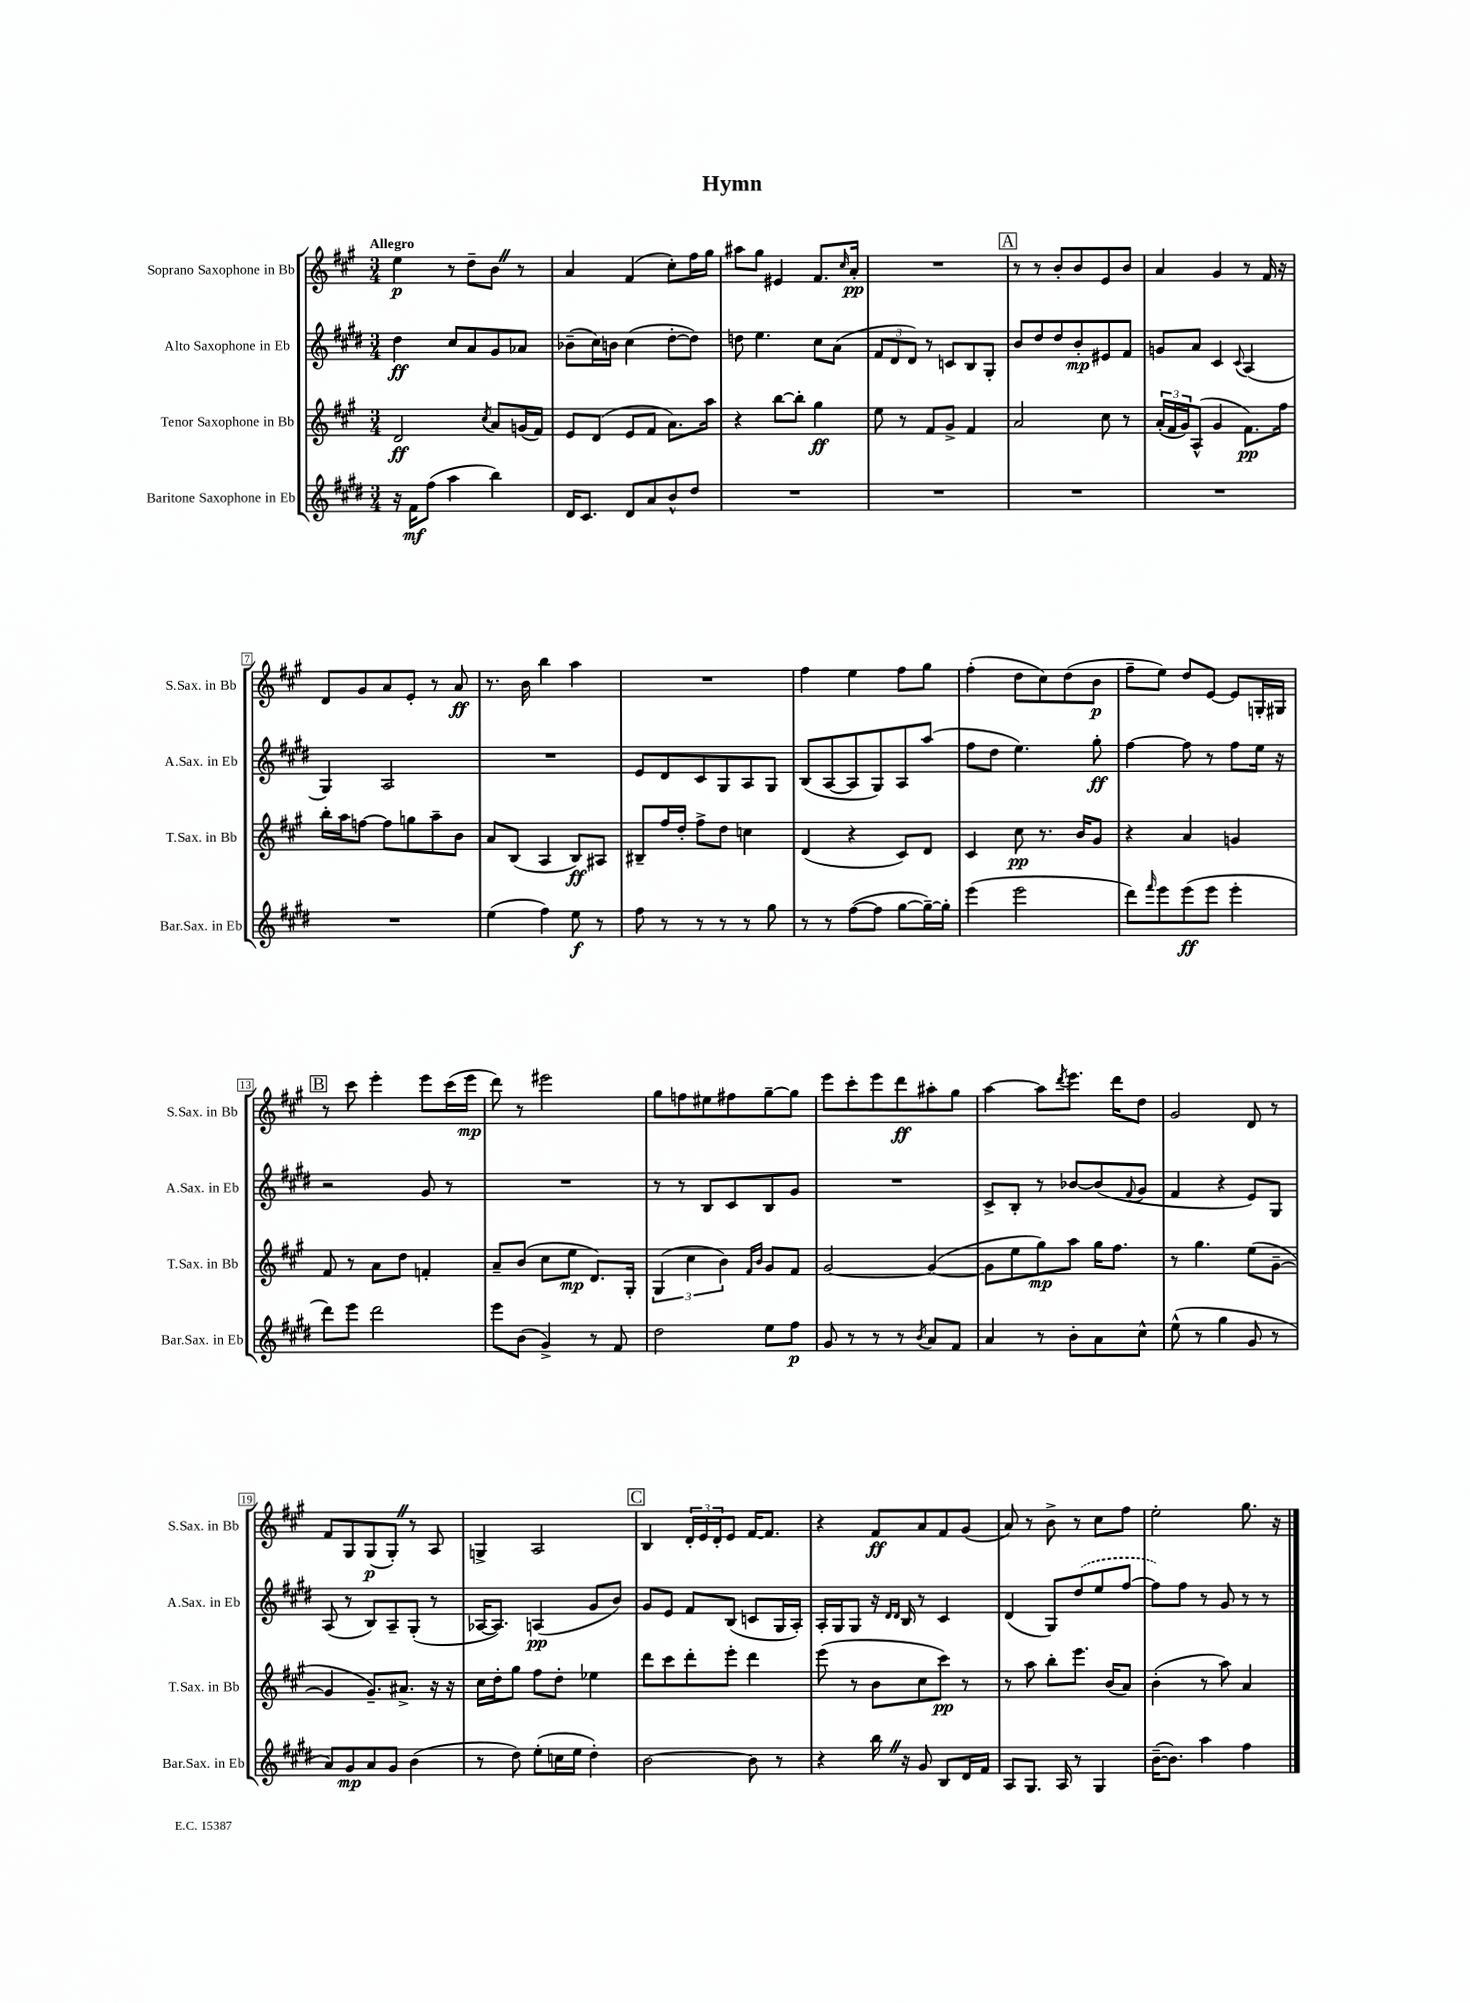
\header { title = "Hymn" }
<<
\new StaffGroup <<
\new Staff = "s0" \with { instrumentName = "Soprano Saxophone in Bb" shortInstrumentName = "S.Sax. in Bb" } {
    \clef treble \key a \major \numericTimeSignature \time 3/4 \tempo "Allegro"
    e''4\p r8 d''8-- b'8 \once \override BreathingSign.text = \markup { \musicglyph "scripts.caesura.straight" } \breathe r8 |
    a'4 fis'4( cis''8-.) fis''16 gis''16 |
    ais''8 gis''8 eis'4 fis'8. \grace { cis''16 } a'16-.\pp |
    R2. |
    \mark \markup { \box "A" } r8 r8 b'8-. b'8 e'8 b'8 |
    a'4 gis'4 r8 fis'16 r16 |
    d'8 gis'8 a'8 e'8-. r8 a'8\ff |
    r8. b'16 b''4 a''4 |
    R2. |
    fis''4 e''4 fis''8 gis''8 |
    fis''4-.( d''8 cis''8) d''8( b'8\p |
    fis''8-- e''8) d''8 e'8~ e'8 g16-. gis16 |
    \mark \markup { \box "B" } r8 cis'''8 e'''4-. e'''8 cis'''16( e'''16\mp |
    d'''8) r8 eis'''2 |
    gis''8 f''8 eis''8 fis''8 gis''8~-- gis''8 |
    e'''8 cis'''8-. e'''8 d'''8\ff ais''8-. gis''8 |
    a''4~ a''8 \acciaccatura { d'''8 } e'''8. d'''16 d''8 |
    gis'2 d'8 r8 |
    fis'8 gis8 gis8\p( gis8-.) \once \override BreathingSign.text = \markup { \musicglyph "scripts.caesura.straight" } \breathe r8 a8 |
    g4-> a2 |
    \mark \markup { \box "C" } b4 \tuplet 3/2 { d'16-. e'16 d'16-. } e'8 fis'16~ fis'8. |
    r4 fis'8\ff a'8 fis'8 gis'8( |
    a'8) r8 b'8-> r8 cis''8 fis''8 |
    e''2-. gis''8. r16 \bar "|." |
}
\new Staff = "s1" \with { instrumentName = "Alto Saxophone in Eb" shortInstrumentName = "A.Sax. in Eb" } {
    \clef treble \key e \major \numericTimeSignature \time 3/4
    dis''4\ff cis''8 a'8 gis'8 aes'8 |
    bes'8--( cis''16) b'16 cis''4( dis''8~-. dis''8) |
    d''8 e''4. cis''8 a'8( |
    \tuplet 3/2 { fis'8 dis'8 dis'8) } r8 c'8 b8 gis8-. |
    \mark \markup { \box "A" } b'8 dis''8 dis''8 b'8-.\mp eis'8 fis'8 |
    g'8 a'8 cis'4 \appoggiatura { cis'8 } a4( |
    gis4) a2 |
    R2. |
    e'8 dis'8 cis'8 gis8 a8 gis8 |
    b8( a8~ a8 gis8) a8 a''8( |
    fis''8 dis''8 e''4.) gis''8-.\ff |
    fis''4~ fis''8 r8 fis''8 e''16 r16 |
    \mark \markup { \box "B" } r2 gis'8 r8 |
    R2. |
    r8 r8 b8 cis'8 b8 gis'8 |
    R2. |
    cis'8-> b8-. r8 bes'8~ bes'8( \appoggiatura { fis'8 } gis'8 |
    fis'4 r4 e'8) gis8 |
    a8( r8 b8) a8-- gis8-.( r8 |
    aes16~ aes8.) a4\pp( gis'8 b'8) |
    \mark \markup { \box "C" } gis'8 e'8 fis'8 b8( c'8 gis16 a16-.) |
    a16-. gis16 gis8 r16 \grace { dis'16 dis'16 } b16 r8 cis'4 |
    dis'4( gis8) \once \slurDashed dis''8( e''8 fis''8~ |
    fis''8) fis''8 r8 gis'8 r8 r8 \bar "|." |
}
\new Staff = "s2" \with { instrumentName = "Tenor Saxophone in Bb" shortInstrumentName = "T.Sax. in Bb" } {
    \clef treble \key a \major \numericTimeSignature \time 3/4
    d'2\ff \acciaccatura { cis''8 } a'8 g'16( fis'16) |
    e'8 d'8( e'8 fis'8 a'8.) a''16 |
    r4 b''8~ b''8-. gis''4\ff |
    e''8 r8 fis'8 gis'8-> fis'4 |
    \mark \markup { \box "A" } a'2 cis''8 r8 |
    \tuplet 3/2 { a'16-.( fis'16 gis'16) } a8-^( gis'4 fis'8.\pp) fis''16 |
    b''16-. a''16 f''8~ f''8 g''8 a''8-- b'8 |
    a'8 b8( a4 b8\ff) ais8 |
    bis8-- fis''16 d''16-. fis''8-> d''8 c''4 |
    d'4( r4 cis'8) d'8 |
    cis'4 cis''8\pp r8. b'16 gis'8 |
    r4 a'4 g'4 |
    \mark \markup { \box "B" } fis'8 r8 a'8 d''8 f'4-. |
    a'8-- b'8( cis''8 e''8\mp d'8.) gis16-. |
    \tuplet 3/2 { gis4( cis''4 b'4) } \grace { fis'16 b'16 } gis'8 fis'8 |
    gis'2~ gis'4~( |
    gis'8 e''8 gis''8\mp) a''8 gis''16 fis''8. |
    r8 gis''4. e''8( gis'8~-- |
    gis'4 gis'8.--) ais'8.-> r16 r16 |
    cis''16 d''16-. gis''8 fis''8 d''8-. ees''4 |
    \mark \markup { \box "C" } d'''8 cis'''8 d'''8-. e'''8-. d'''4 |
    e'''8( r8 b'8 cis''8 cis'''8\pp) r8 |
    r8 a''8 b''8-. e'''8. b'16( a'8) |
    b'4-.( r8 a''8) a'4 \bar "|." |
}
\new Staff = "s3" \with { instrumentName = "Baritone Saxophone in Eb" shortInstrumentName = "Bar.Sax. in Eb" } {
    \clef treble \key e \major \numericTimeSignature \time 3/4
    r16 fis'16\mf fis''8( a''4 b''4) |
    dis'16 cis'8. dis'8 a'8 b'8-^ dis''8 |
    R2. |
    R2. |
    \mark \markup { \box "A" } R2. |
    R2. |
    R2. |
    e''4( fis''4) e''8\f r8 |
    fis''8 r8 r8 r8 r8 gis''8 |
    r8 r8 fis''8~( fis''8 gis''8~ gis''16~--) gis''16-. |
    e'''4( e'''2 |
    dis'''8) \grace { fis'''16 } e'''8 e'''8\ff( e'''8 e'''4-. |
    \mark \markup { \box "B" } dis'''8) e'''8 dis'''2 |
    e'''8 b'8( gis'4->) r8 fis'8 |
    dis''2 e''8 fis''8\p |
    gis'8 r8 r8 r8 \acciaccatura { b'8 } a'8 fis'8 |
    a'4 r8 b'8-. a'8 cis''8-^ |
    e''8-^( r8 gis''4 gis'8 r8 |
    a'8) gis'8\mp a'8 gis'8 b'4( |
    r8 dis''8) e''8-.( c''16 e''16 dis''4-.) |
    \mark \markup { \box "C" } b'2~ b'8 r8 |
    r4 b''16 \once \override BreathingSign.text = \markup { \musicglyph "scripts.caesura.straight" } \breathe r16 gis'8 b8 dis'16 fis'16 |
    a8 gis8. a16 r8 gis4 |
    b'16~--( b'8.) a''4 fis''4 \bar "|." |
}
>>
>>
\layout { \context { \Score \override BarNumber.stencil = #(make-stencil-boxer 0.1 0.3 ly:text-interface::print) } }
